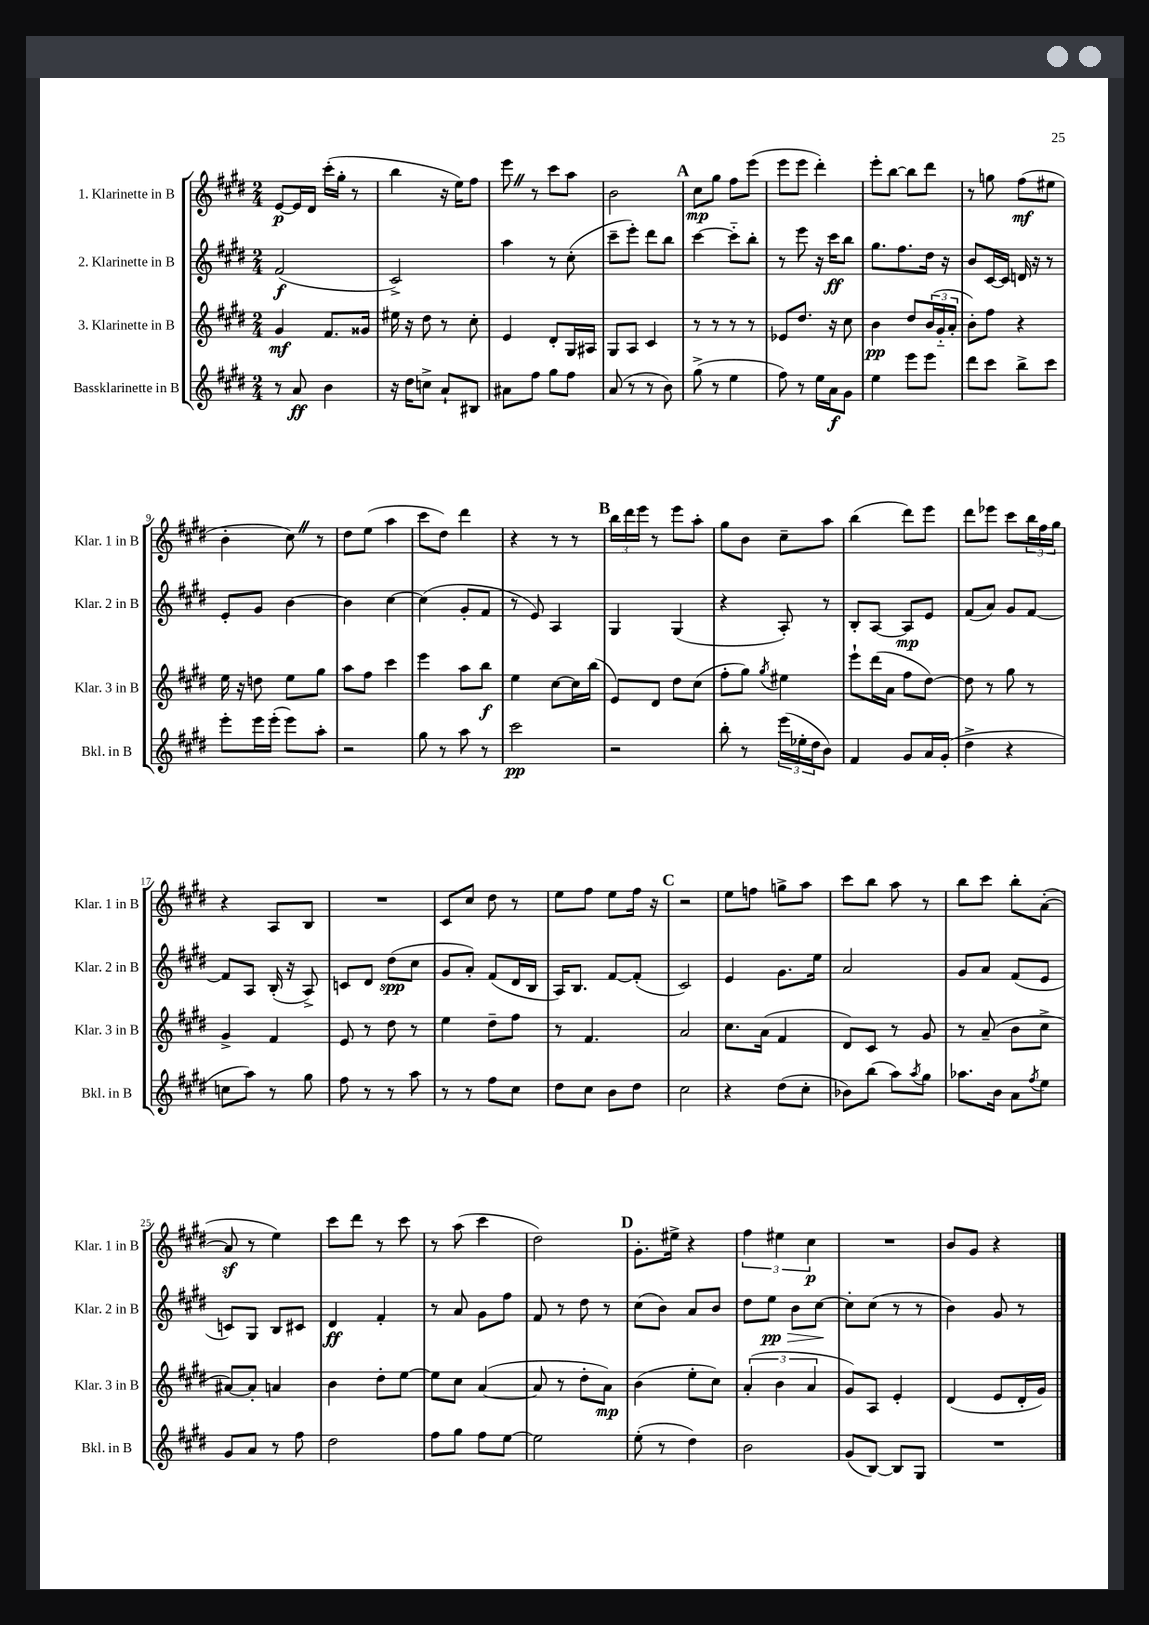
<<
\new StaffGroup <<
\new Staff = "s0" \with { instrumentName = "1. Klarinette in B" shortInstrumentName = "Klar. 1 in B" } {
    \clef treble \key e \major \numericTimeSignature \time 2/4
    e'8~\p e'16 dis'16 cis'''16-.( gis''16-. r8 |
    b''4 r16 e''16) fis''8 |
    e'''8 \once \override BreathingSign.text = \markup { \musicglyph "scripts.caesura.straight" } \breathe r8 cis'''8 a''8 |
    b'2 |
    \mark \markup { \bold "A" } cis''8\mp gis''8 fis''8 e'''8( |
    e'''8 e'''8 dis'''4-.) |
    e'''8-. b''8~ b''8 dis'''8 |
    r8 g''8 fis''8\mf( eis''8 |
    b'4-. cis''8) \once \override BreathingSign.text = \markup { \musicglyph "scripts.caesura.straight" } \breathe r8 |
    dis''8 e''8( a''4 |
    cis'''8 dis''8) dis'''4 |
    r4 r8 r8 |
    \mark \markup { \bold "B" } \tuplet 3/2 { b''16 dis'''16 e'''16 } r8 e'''8 a''8-. |
    gis''8 b'8 cis''8-- a''8 |
    b''4( dis'''8) e'''8 |
    dis'''8 ees'''8 cis'''8 \tuplet 3/2 { b''16 fis''16 gis''16 } |
    r4 a8 b8 |
    R2 |
    cis'8 cis''8 dis''8 r8 |
    e''8 fis''8 e''8 fis''16 r16 |
    \mark \markup { \bold "C" } r2 |
    e''8 f''8 g''8-> a''8 |
    cis'''8 b''8 a''8 r8 |
    b''8 cis'''8 b''8-. a'8~-.( |
    a'8\sf r8 e''4) |
    cis'''8 dis'''8 r8 cis'''8 |
    r8 a''8( cis'''4 |
    dis''2) |
    \mark \markup { \bold "D" } gis'8.-. eis''16-> r4 |
    \tuplet 3/2 { fis''4 eis''4 cis''4\p } |
    R2 |
    b'8 gis'8 r4 \bar "|." |
}
\new Staff = "s1" \with { instrumentName = "2. Klarinette in B" shortInstrumentName = "Klar. 2 in B" } {
    \clef treble \key e \major \numericTimeSignature \time 2/4
    fis'2\f( |
    cis'2->) |
    a''4 r8 cis''8-.( |
    cis'''8-- e'''8-.) dis'''8 b''8 |
    \mark \markup { \bold "A" } cis'''4~ cis'''8-_ b''8-. |
    r8 e'''8 r16 cis'''16\ff b''8 |
    gis''8. fis''8. dis''16 r16 |
    b'8 cis'16~ cis'16 d'16 r16 r8 |
    e'8-. gis'8 b'4~ |
    b'4 cis''4~ |
    cis''4( gis'8-. fis'8 |
    r8 e'8) a4 |
    \mark \markup { \bold "B" } gis4 gis4( |
    r4 a8-.) r8 |
    b8-. a8~ a8\mp e'8 |
    fis'8( a'8) gis'8 fis'8~ |
    fis'8 a8 b16-.( r16 a8->) |
    c'8 dis'8 dis''8\spp( cis''8 |
    gis'8 a'8-.) fis'8( dis'16 b16 |
    a16) b8. fis'8~ fis'8-.( |
    \mark \markup { \bold "C" } cis'2) |
    e'4 gis'8. e''16 |
    a'2 |
    gis'8 a'8 fis'8( e'8 |
    c'8) gis8 b8 cis'8 |
    dis'4\ff fis'4-. |
    r8 a'8 gis'8 fis''8 |
    fis'8 r8 dis''8 r8 |
    \mark \markup { \bold "D" } cis''8( b'8) a'8 b'8 |
    dis''8 e''8\pp\> b'8 cis''8~\! |
    cis''8-. cis''8( r8 r8 |
    b'4) gis'8 r8 \bar "|." |
}
\new Staff = "s2" \with { instrumentName = "3. Klarinette in B" shortInstrumentName = "Klar. 3 in B" } {
    \clef treble \key e \major \numericTimeSignature \time 2/4
    gis'4\mf fis'8. gisis'16 |
    eis''16 r16 dis''8 r8 cis''8-. |
    e'4 dis'8-. gis16 ais16 |
    gis8 a8 cis'4 |
    \mark \markup { \bold "A" } r8 r8 r8 r8 |
    ees'8 dis''8. r16 cis''8 |
    b'4\pp dis''8 \tuplet 3/2 { b'16( gis'16-_ a'16-. } |
    b'8-.) fis''8 r4 |
    e''16 r16 d''8 e''8 gis''8 |
    a''8 fis''8 cis'''4 |
    e'''4 a''8 b''8\f |
    e''4 cis''8~ cis''16 b''16( |
    \mark \markup { \bold "B" } e'8) dis'8 dis''8 cis''8( |
    fis''8-. gis''8) \acciaccatura { gis''8 } eis''4 |
    e'''8-! dis'''16( a'16 fis''8 dis''8~) |
    dis''8 r8 gis''8 r8 |
    gis'4-> fis'4 |
    e'8 r8 dis''8 r8 |
    e''4 dis''8-- fis''8 |
    r8 fis'4. |
    \mark \markup { \bold "C" } a'2 |
    cis''8. a'16( fis'4 |
    dis'8) cis'8 r8 gis'8 |
    r8 a'8--( b'8 cis''8-> |
    ais'8~) ais'8-. a'4 |
    b'4 dis''8-. e''8~ |
    e''8 cis''8 a'4~( |
    a'8 r8 dis''8-. a'8\mp) |
    \mark \markup { \bold "D" } b'4( e''8-. cis''8) |
    \tuplet 3/2 { a'4-.( b'4 a'4 } |
    gis'8) a8 e'4-. |
    dis'4( e'8 dis'16-. gis'16) \bar "|." |
}
\new Staff = "s3" \with { instrumentName = "Bassklarinette in B" shortInstrumentName = "Bkl. in B" } {
    \clef treble \key e \major \numericTimeSignature \time 2/4
    r8 a'8\ff b'4 |
    r16 dis''16 c''8-> a'8-! bis8 |
    ais'8 fis''8 gis''8 fis''8 |
    a'8( r8 r8 b'8) |
    \mark \markup { \bold "A" } gis''8->( r8 e''4 |
    fis''8) r8 e''16 a'16\f gis'8 |
    e''4 e'''8 e'''8 |
    dis'''8 cis'''8 b''8-> cis'''8 |
    e'''8-. e'''16 e'''16-.( e'''8) a''8-. |
    r2 |
    gis''8 r8 a''8 r8 |
    cis'''2\pp |
    \mark \markup { \bold "B" } r2 |
    b''8-. r8 \tuplet 3/2 { e'''16( ees''16-. dis''16 } b'8) |
    fis'4 gis'8 a'16 gis'16-.( |
    dis''4-> r4 |
    c''8 a''8) r8 gis''8 |
    fis''8 r8 r8 a''8 |
    r8 r8 fis''8 cis''8 |
    dis''8 cis''8 b'8 dis''8 |
    \mark \markup { \bold "C" } cis''2 |
    r4 dis''8( cis''8-. |
    bes'8) b''8( a''8) \acciaccatura { a''8 } gis''8 |
    aes''8. b'16 a'8 \acciaccatura { fis''8 } e''8 |
    gis'8 a'8 r8 fis''8 |
    dis''2 |
    fis''8 gis''8 fis''8 e''8~ |
    e''2 |
    \mark \markup { \bold "D" } e''8-.( r8 dis''4) |
    b'2 |
    gis'8( b8~) b8 gis8 |
    R2 \bar "|." |
}
>>
>>
